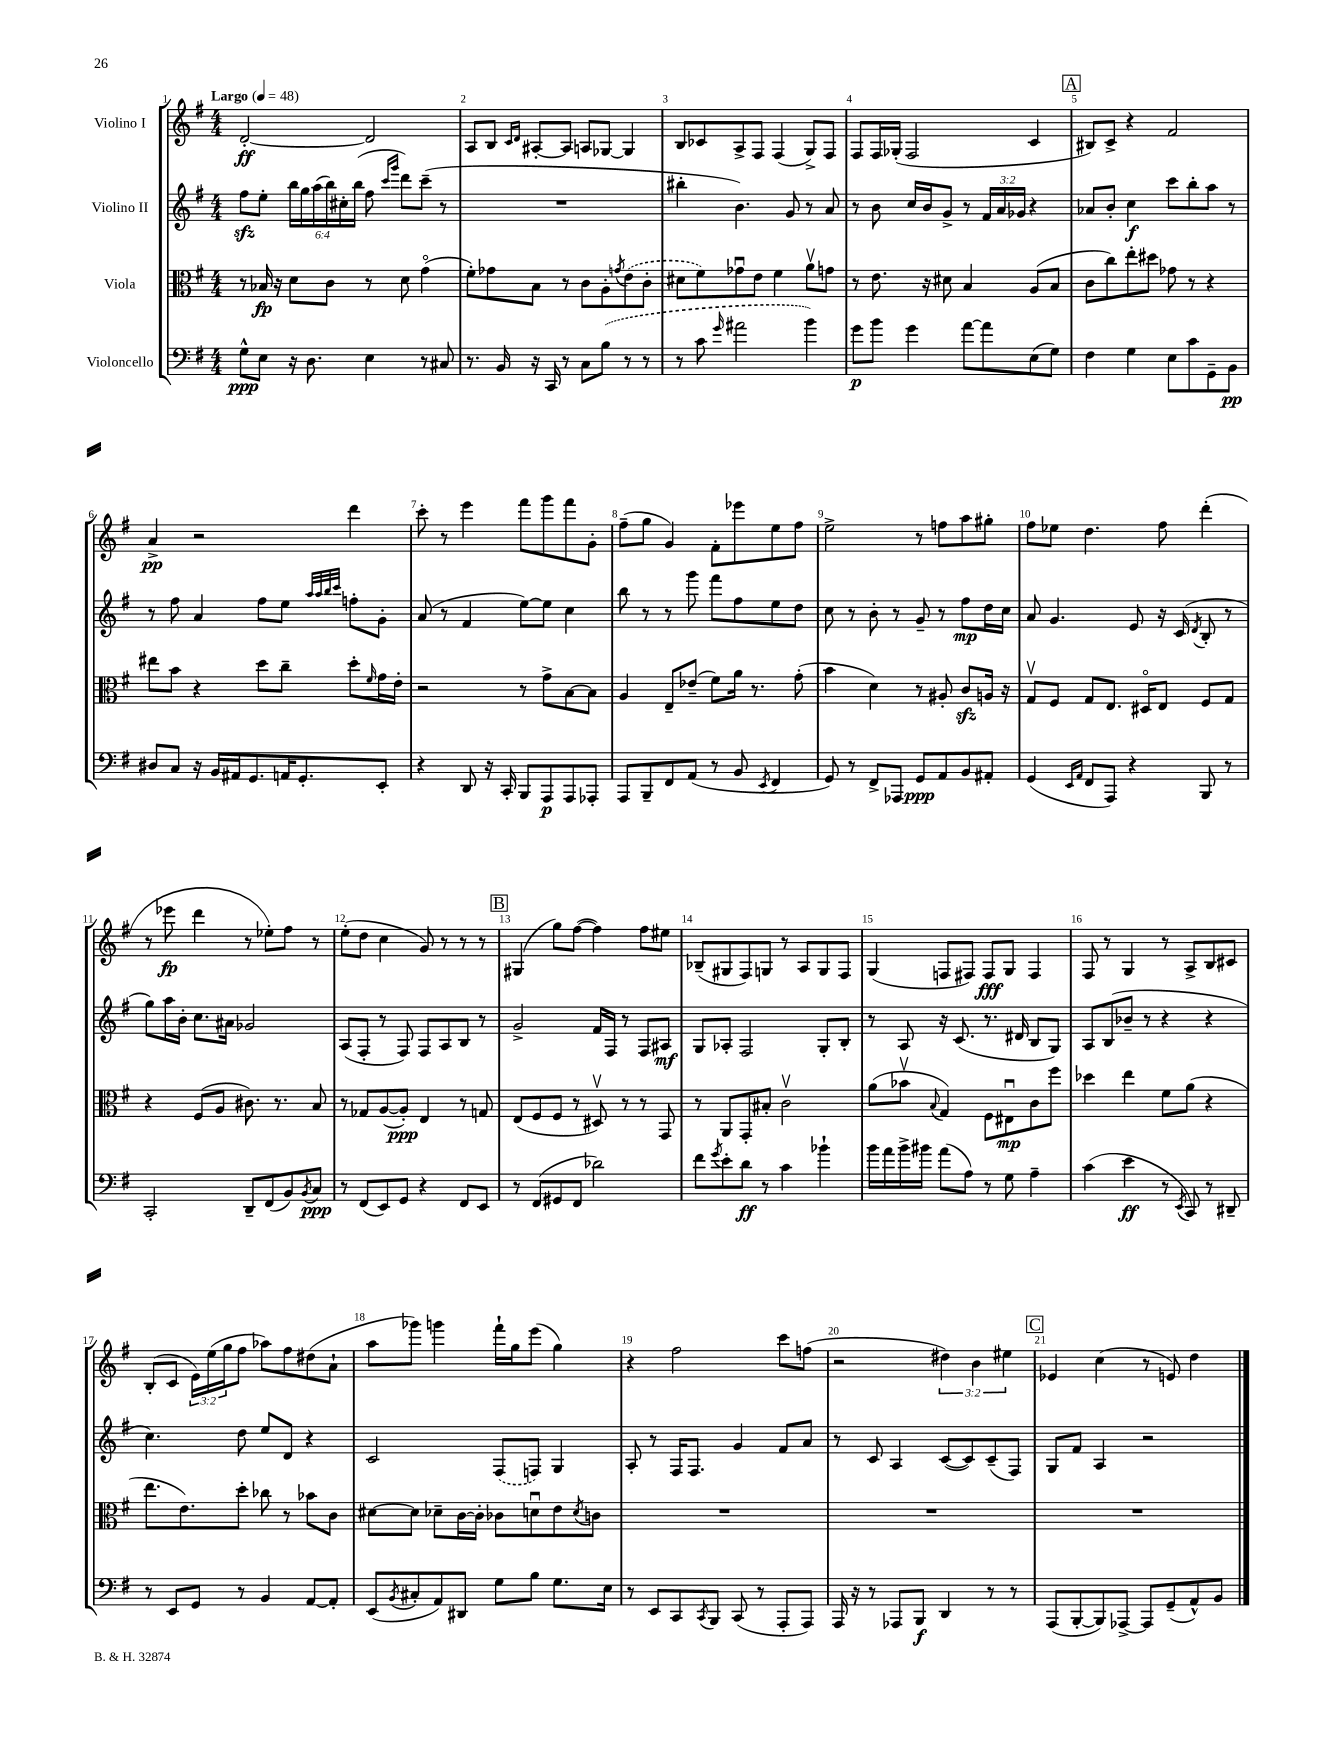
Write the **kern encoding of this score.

**kern	**dynam	**kern	**dynam	**kern	**dynam	**kern	**dynam
*part4	*part4	*part3	*part3	*part2	*part2	*part1	*part1
*staff4	*staff4	*staff3	*staff3	*staff2	*staff2	*staff1	*staff1
*I"Violoncello	*	*I"Viola	*	*I"Violino II	*	*I"Violino I	*
*clefF4	*	*clefC3	*	*clefG2	*	*clefG2	*
*k[f#]	*	*k[f#]	*	*k[f#]	*	*k[f#]	*
*M4/4	*	*M4/4	*	*M4/4	*	*M4/4	*
*MM48	*	*MM48	*	*MM48	*	*MM48	*
=1	=1	=1	=1	=1	=1	=1	=1
!	!	!	!	!	!	!LO:TX:a:B:t=Largo	!
8G^^\L	ppp	8r	.	8ff#zz\L	.	[2d'/	ff
8E\J	.	16B-X/	fp	8ee'\J	.	.	.
.	.	16r	.	.	.	.	.
16r	.	8d\L	.	24bb\LL	.	.	.
.	.	.	.	24gg\	.	.	.
8.D\	.	.	.	.	.	.	.
.	.	.	.	(24aa\	.	.	.
.	.	8c\J	.	24bb\)	.	.	.
.	.	.	.	24cc#X'\	.	.	.
.	.	.	.	(24bb\JJ	.	.	.
4E\	.	8r	.	8ff#\	.	2d/]	.
.	.	.	.	16qqccc/LL	.	.	.
.	.	.	.	16qqggg/JJ	.	.	.
.	.	8d\	.	8ddd\L)	.	.	.
8r	.	(4g\	.	(8ccc~\J	.	.	.
8C#X/	.	.	.	8r	.	.	.
=2	=2	=2	=2	=2	=2	=2	=2
8.r	.	8f#'\L)	.	1r	.	8A/L	.
.	.	8g-X\	.	.	.	8B/J	.
16BB/	.	.	.	.	.	.	.
.	.	.	.	.	.	16qqc/LL	.
.	.	.	.	.	.	16qqd/JJ	.
16r	.	8B\J	.	.	.	[8A#X'/L	.
16CC/	.	.	.	.	.	.	.
8r	.	8r	.	.	.	8A#/J]	.
8C\L	.	8c\L	.	.	.	8An/L	.
(8B\J	.	8A'\	.	.	.	[8G-X/J	.
.	.	8qgn/	.	.	.	.	.
8r	.	(8e\	.	.	.	4G-/]	.
8r	.	8c'\J	.	.	.	.	.
=3	=3	=3	=3	=3	=3	=3	=3
8r	.	8d#X\L	.	4bb#X'\	.	8B/L	.
8c\	.	8f#\)	.	.	.	8c-X/	.
16qqg/	.	.	.	.	.	.	.
2a#X\	.	8g-Xu\	.	4.b\)	.	8A^/	.
.	.	8e\J	.	.	.	8F#/J	.
.	.	4f#\	.	.	.	(4F#/	.
.	.	.	.	8g/	.	.	.
4b\)	.	8av\L	.	8r	.	8G^/L)	.
.	.	8gn\J	.	8a/	.	8F#/J	.
=4	=4	=4	=4	=4	=4	=4	=4
8g\L	p	8r	.	8r	.	8F#/L	.
8b\J	.	8.e\	.	8b\	.	16F#/L	.
.	.	.	.	.	.	(16G-X'/JJ	.
4g\	.	.	.	16cc/LL	.	2F#/	.
.	.	16r	.	16b/J	.	.	.
.	.	8d#X\	.	8g^/J	.	.	.
[8a\L	.	4B/	.	8r	.	.	.
8a\]	.	.	.	24f#/LL	.	.	.
.	.	.	.	24a/	.	.	.
.	.	.	.	24g-X/JJ	.	.	.
(8E\	.	(8A/L	.	4r	.	4c/	.
8G\J)	.	8B/J	.	.	.	.	.
!!LO:REH:place=s1:t=A
=5	=5	=5	=5	=5	=5	=5	=5
4F#\	.	8c\L	.	8a-X/L	.	8B#X/L)	.
.	.	8cc\)	.	8b'/J	.	8c^/J	.
4G\	.	8ee'\	.	4cc\	f	4r	.
.	.	8dd#X\J	.	.	.	.	.
8E\L	.	8g-X\	.	8ccc\L	.	2f#/	.
8c\	.	8r	.	8bb'\	.	.	.
8GG~\	.	4r	.	8aa\J	.	.	.
8BB\J	pp	.	.	8r	.	.	.
!!LO:LB:g=z
=6	=6	=6	=6	=6	=6	=6	=6
8D#X/L	.	8ee#X\L	.	8r	.	4a^/	pp
8C/J	.	8b\J	.	8ff#\	.	.	.
16r	.	4r	.	4a/	.	2r	.
16BB/LL	.	.	.	.	.	.	.
16AA#X/J	.	.	.	.	.	.	.
8.GG/	.	.	.	.	.	.	.
.	.	8dd\L	.	8ff#\L	.	.	.
16AAn/K	.	8cc~\J	.	8ee\J	.	.	.
8.GG'/	.	.	.	.	.	.	.
.	.	.	.	32qqaa/LLL	.	.	.
.	.	.	.	32qqaa/	.	.	.
.	.	.	.	32qqbb/	.	.	.
.	.	.	.	32qqccc/JJJ	.	.	.
.	.	8dd'\L	.	8ffn'\L	.	4ddd\	.
.	.	16qqf#/	.	.	.	.	.
8EE'/J	.	16g\L	.	8g'\J	.	.	.
.	.	16e'\JJ	.	.	.	.	.
=7	=7	=7	=7	=7	=7	=7	=7
4r	.	2r	.	(8a/	.	8ccc'\	.
.	.	.	.	8r	.	8r	.
8DD/	.	.	.	4f#/	.	4eee\	.
16r	.	.	.	.	.	.	.
16CC'/	.	.	.	.	.	.	.
8BBB/L	.	8r	.	[8ee\L)	.	8fff#\L	.
8AAA/	p	8g^\L	.	8ee\J]	.	8ggg\	.
8AAA/	.	[8B\	.	4cc\	.	8fff#\	.
8AAA-X'/J	.	8B\J]	.	.	.	8g'\J	.
=8	=8	=8	=8	=8	=8	=8	=8
8AAA/L	.	4A/	.	8bb\	.	(8ff#~\L	.
8BBB~/	.	.	.	8r	.	8gg\J	.
8FF#/	.	8E~/L	.	8r	.	4g/)	.
(8AA/J	.	(8e-X~/J	.	8ggg\	.	.	.
8r	.	8f#\L)	.	8fff#\L	.	8f#'\L	.
8BB/	.	16a\Jk	.	8ff#\	.	8eee-X\	.
.	.	8.r	.	.	.	.	.
8qEE/	.	.	.	.	.	.	.
4FF#/	.	.	.	8ee\	.	8ee\	.
.	.	(8g'\	.	8dd\J	.	8ff#\J	.
=9	=9	=9	=9	=9	=9	=9	=9
8GG/)	.	4b\	.	8cc\	.	2ee^\	.
8r	.	.	.	8r	.	.	.
8FF#^/L	.	4d\)	.	8b'\	.	.	.
8AAA-X/J	.	.	.	8r	.	.	.
8GG/L	ppp	8r	.	8g~/	.	8r	.
8AA/	.	8A#X'/	.	8r	.	8ffn\L	.
8BB/	.	8czz/L	.	8ff#\L	mp	8aa\	.
8AA#X'/J	.	16An/Jk	.	16dd\L	.	8gg#X'\J	.
.	.	16r	.	16cc\JJ	.	.	.
=10	=10	=10	=10	=10	=10	=10	=10
(4GG/	.	8Gv/L	.	8a/	.	8ff#\L	.
.	.	8F#/J	.	4.g/	.	8ee-X\J	.
16qqEE/LL	.	.	.	.	.	.	.
16qqAA/JJ	.	.	.	.	.	.	.
8FF#/L	.	8G/L	.	.	.	4.dd\	.
8AAA/J)	.	8.E/J	.	.	.	.	.
4r	.	.	.	8e/	.	.	.
.	.	16D#X/KL	.	.	.	.	.
.	.	8E/J	.	16r	.	8ff#\	.
.	.	.	.	(16c/	.	.	.
.	.	.	.	8qd/	.	.	.
8BBB/	.	8F#/L	.	8B'/	.	(4ddd'\	.
8r	.	8G/J	.	8r	.	.	.
!!LO:LB:g=z
=11	=11	=11	=11	=11	=11	=11	=11
2CC'/	.	4r	.	8gg\L)	.	8r	.
.	.	.	.	16aa\L	.	8eee-X\	fp
.	.	.	.	16b'\JJ	.	.	.
.	.	(8F#/L	.	8.cc\L	.	4ddd\	.
.	.	8A/J	.	.	.	.	.
.	.	.	.	16a#X\Jk	.	.	.
8DD~/L	.	8.c#X\)	.	2g-X/	.	8r	.
(8FF#/	.	.	.	.	.	8ee-X'\L)	.
.	.	8.r	.	.	.	.	.
8BB/)	.	.	.	.	.	8ff#\J	.
8qBB/	.	.	.	.	.	.	.
8C/J	ppp	8B/	.	.	.	8r	.
=12	=12	=12	=12	=12	=12	=12	=12
8r	.	8r	.	(8A/L	.	(8ee'\L	.
(8FF#/L	.	8G-X/L	.	8F#'/J	.	8dd\J	.
8EE/)	.	([8A/	.	8r	.	4cc\	.
8GG/J	.	8A'/J])	ppp	8F#/)	.	.	.
4r	.	4E/	.	8F#/L	.	8g/)	.
.	.	.	.	8A/	.	8r	.
8FF#/L	.	8r	.	8B/J	.	8r	.
8EE/J	.	8Gn/	.	8r	.	8r	.
!!LO:REH:place=s1:t=B
=13	=13	=13	=13	=13	=13	=13	=13
8r	.	(8E/L	.	2g^/	.	(4G#X/	.
(8FF#/L	.	8F#/	.	.	.	.	.
8GG#X/	.	8F#/J	.	.	.	8gg\L)	.
8FF#/J	.	8r	.	.	.	([8ff#\J	.
2d-X\)	.	8D#Xv/)	.	16f#/LL	.	4ff#\])	.
.	.	.	.	16F#/JJ	.	.	.
.	.	8r	.	8r	.	.	.
.	.	8r	.	8F#/L	.	8ff#\L	.
.	.	8GG/	.	8A#X/J	mf	8ee#X\J	.
=14	=14	=14	=14	=14	=14	=14	=14
8f#\L	.	8r	.	8G/L	.	(8B-X~/L	.
8qg/	.	.	.	.	.	.	.
8e'\	.	8AA/L	.	8A-X'/J	.	8G#X/	.
8d\J	ff	8GG'/	.	2F#/	.	8F#/)	.
8r	.	8B#X'/J	.	.	.	8Gn/J	.
4c\	.	2cv\	.	.	.	8r	.
.	.	.	.	.	.	8A/L	.
4b-X`\	.	.	.	8G'/L	.	8G/	.
.	.	.	.	8B'/J	.	8F#/J	.
=15	=15	=15	=15	=15	=15	=15	=15
16b\LL	.	(8a\L	.	8r	.	(4G/	.
16a\	.	.	.	.	.	.	.
16b^\	.	8b-Xv\J	.	8A/	.	.	.
16b#X\JJ	.	.	.	.	.	.	.
.	.	8qqB/	.	.	.	.	.
(8a\L	.	4G/)	.	16r	.	8Fn/L	.
.	.	.	.	(8.c/	.	.	.
8A\J)	.	.	.	.	.	8F#X/J)	.
8r	.	8F#\L	.	8.r	.	8F#/L	fff
8G\	.	8E#Xu\	mp	.	.	8G/J	.
.	.	.	.	16d#X/	.	.	.
4A~\	.	8c\	.	8B/L	.	4F#/	.
.	.	8ff#\J	.	8G/J)	.	.	.
=16	=16	=16	=16	=16	=16	=16	=16
(4c\	.	4dd-X\	.	8A/L	.	8F#/	.
.	.	.	.	(8B/	.	8r	.
4e\	ff	4ee\	.	8b-X~/J	.	4G/	.
.	.	.	.	8r	.	.	.
8r	.	8f#\L	.	4r	.	8r	.
8qEE/	.	.	.	.	.	.	.
8CC/)	.	(8a\J	.	.	.	8A^/L	.
8r	.	4r	.	4r	.	8B/	.
8DD#X~/	.	.	.	.	.	8c#X/J	.
!!LO:LB:g=z
=17	=17	=17	=17	=17	=17	=17	=17
8r	.	8.ee\L	.	4.cc\)	.	(8B'/L	.
8EE/L	.	.	.	.	.	8c/J	.
.	.	8.e\)	.	.	.	.	.
8GG/J	.	.	.	.	.	24e\LL)	.
.	.	.	.	.	.	(24ee\	.
.	.	.	.	.	.	24gg\J	.
8r	.	8dd'\J	.	8dd\	.	8ff#\J	.
4BB/	.	8cc-X\	.	8ee/L	.	8aa-X\L)	.
.	.	8r	.	8d/J	.	8ff#\	.
[8AA/L	.	8b-X\L	.	4r	.	(8dd#X\	.
8AA'/J]	.	8c\J	.	.	.	8a`\J	.
=18	=18	=18	=18	=18	=18	=18	=18
(8EE/L	.	[8d#X\L	.	2c/	.	8aa\L	.
8qBB/	.	.	.	.	.	.	.
8C#X'/	.	8d#\J]	.	.	.	8ggg-X\J)	.
8AA/)	.	8d-X~\L	.	.	.	4gggn\	.
8DD#X/J	.	[16c\L	.	.	.	.	.
.	.	16c'\JJ]	.	.	.	.	.
8G\L	.	8c-X\L	.	(8F#/L	.	16fff#`\LL	.
.	.	.	.	.	.	16gg\J	.
8B\J	.	8dnu\	.	8Fn/J)	.	(8eee\J	.
8.G\L	.	8e\	.	4G/	.	4gg\)	.
.	.	8qd/	.	.	.	.	.
.	.	8cn\J	.	.	.	.	.
16E\Jk	.	.	.	.	.	.	.
=19	=19	=19	=19	=19	=19	=19	=19
8r	.	1r	.	8A'/	.	4r	.
8EE/L	.	.	.	8r	.	.	.
8CC/	.	.	.	16F#/KL	.	2ff#\	.
.	.	.	.	8.F#/J	.	.	.
8qCC/	.	.	.	.	.	.	.
8BBB/J	.	.	.	.	.	.	.
(8CC/	.	.	.	4g/	.	.	.
8r	.	.	.	.	.	.	.
8AAA'/L	.	.	.	8f#/L	.	8ccc\L	.
8AAA/J)	.	.	.	8a/J	.	(8ffn\J	.
=20	=20	=20	=20	=20	=20	=20	=20
16AAA/	.	1r	.	8r	.	2r	.
16r	.	.	.	.	.	.	.
8r	.	.	.	8c/	.	.	.
8AAA-X/L	.	.	.	4A/	.	.	.
8BBB/J	f	.	.	.	.	.	.
4DD/	.	.	.	([8c/L	.	6dd#X\)	.
.	.	.	.	8c/])	.	.	.
.	.	.	.	.	.	6b\	.
8r	.	.	.	(8c~/	.	.	.
.	.	.	.	.	.	6ee#X\	.
8r	.	.	.	8F#/J)	.	.	.
!!LO:REH:place=s1:t=C
=21	=21	=21	=21	=21	=21	=21	=21
(8AAA/L	.	1r	.	8G/L	.	4e-X/	.
[8BBB'/	.	.	.	8f#/J	.	.	.
8BBB/])	.	.	.	4A/	.	(4cc\	.
[8AAA-X^/J	.	.	.	.	.	.	.
8AAA-/L]	.	.	.	2r	.	8r	.
(8GG~/	.	.	.	.	.	8en/)	.
8AA^^/)	.	.	.	.	.	4dd\	.
8BB/J	.	.	.	.	.	.	.
==	==	==	==	==	==	==	==
*-	*-	*-	*-	*-	*-	*-	*-
